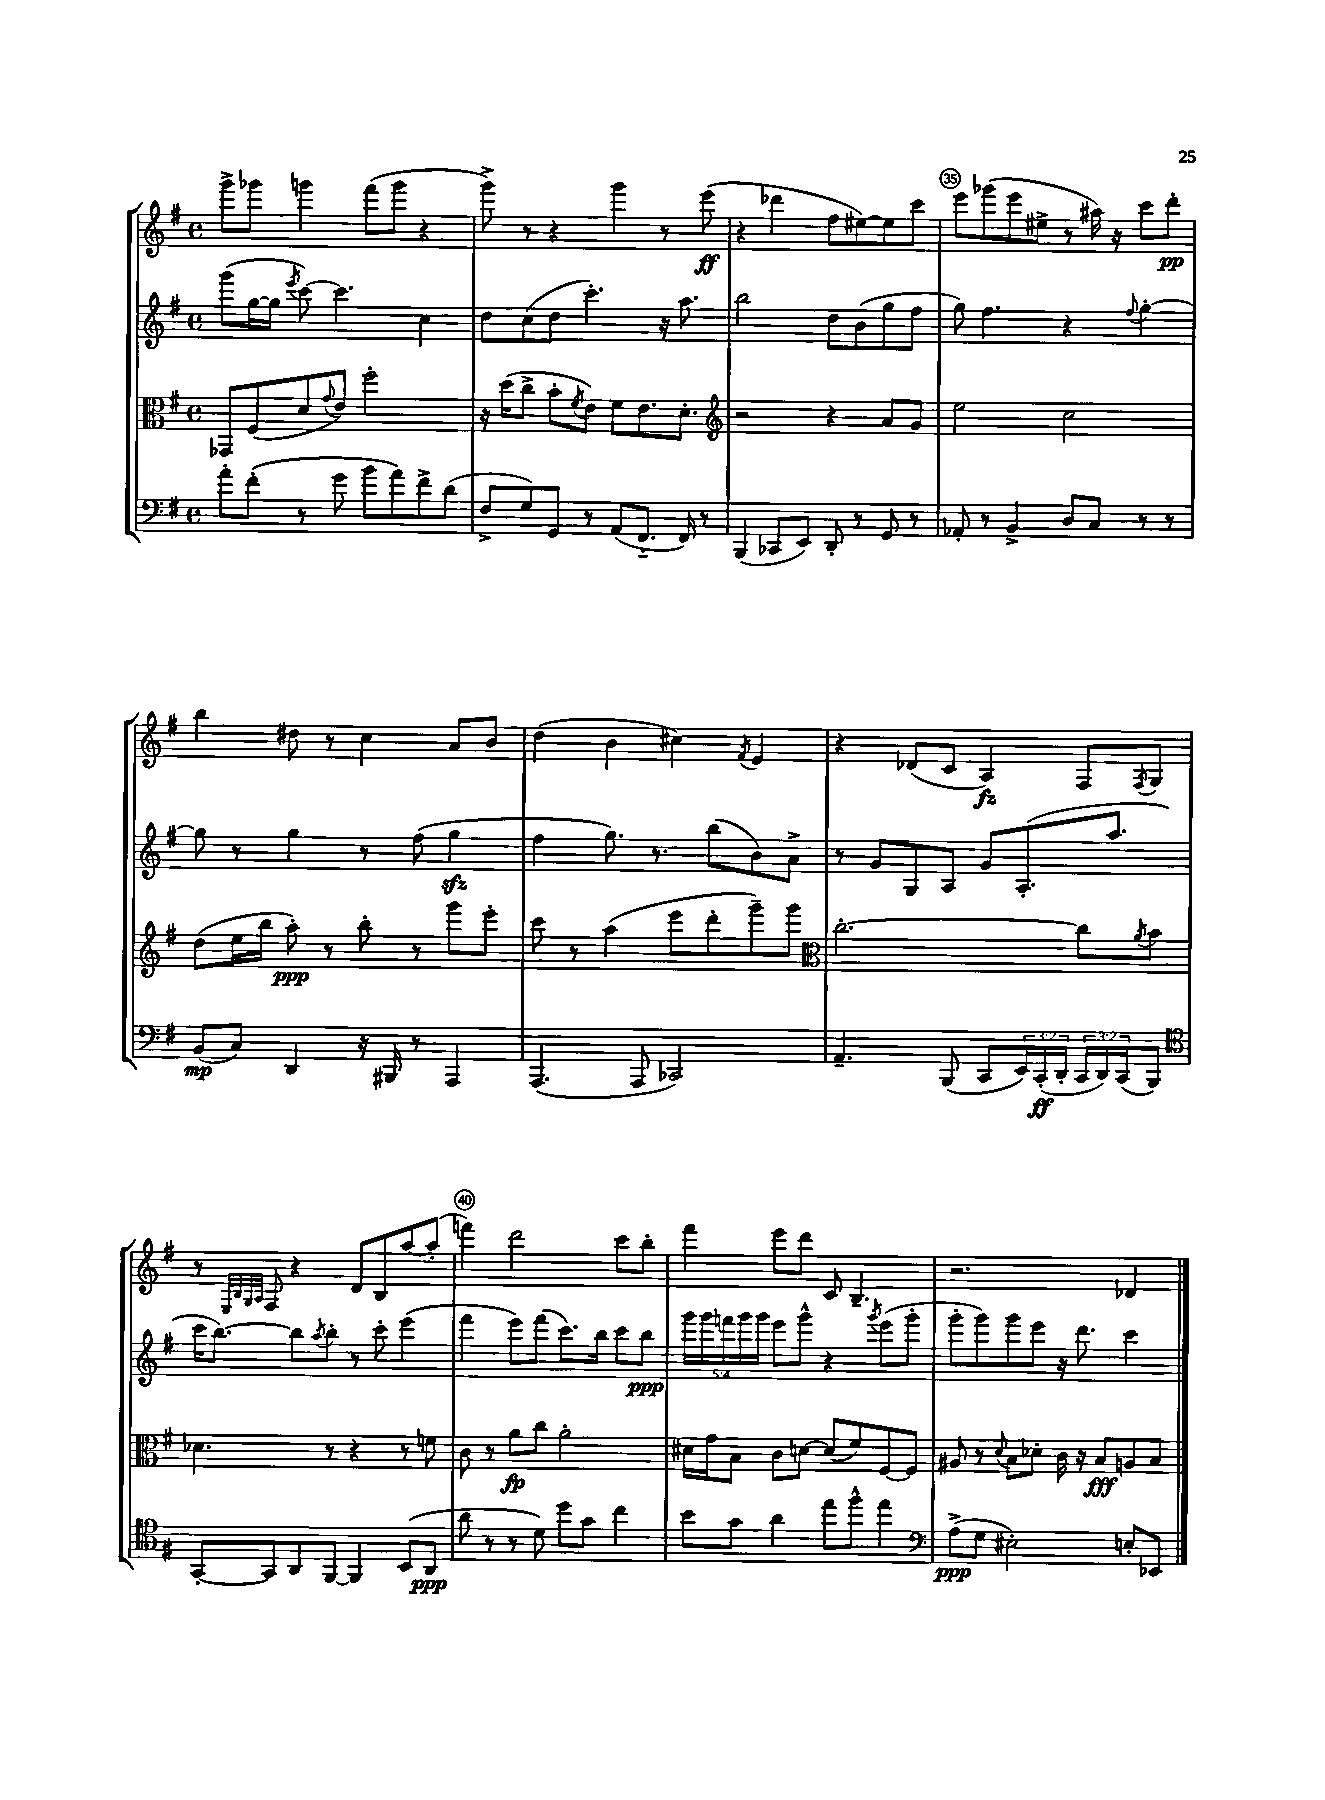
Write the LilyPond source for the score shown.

<<
\new StaffGroup <<
\new Staff = "s0" {
    \clef treble \key g \major \defaultTimeSignature \time 4/4
    g'''8-> ges'''8 g'''4 fis'''8( g'''8 r4 |
    g'''8->) r8 r4 g'''4 r8 e'''8\ff( |
    r4 des'''4 fis''8 eis''8~) eis''8 c'''8 |
    e'''8 ges'''8( e'''8 eis''8-> r8 ais''16) r16 c'''8 d'''8-.\pp |
    b''4 dis''8 r8 c''4 a'8 b'8 |
    d''4( b'4 cis''4) \acciaccatura { fis'8 } e'4 |
    r4 des'8( c'8 a4\fz) fis8 \acciaccatura { fis8 } g8 |
    r8 \grace { e32 b32 g32 a32 } fis8 r4 d'8 b8 a''8~ a''8-.( |
    f'''4) d'''2 c'''8 b''8-. |
    fis'''4 e'''8 d'''8 c'8 b4.-- |
    r2. des'4 \bar "|." |
}
\new Staff = "s1" {
    \clef treble \key g \major \defaultTimeSignature \time 4/4 \override Staff.TupletNumber.text = #tuplet-number::calc-fraction-text
    g'''8( g''16~ g''16 \acciaccatura { e'''8 } c'''8~) c'''4. c''4 |
    d''8 c''8( d''8 c'''4.-.) r16 a''8. |
    b''2 d''8 b'8( g''8 fis''8 |
    g''8) fis''4. r4 \appoggiatura { fis''8 } g''4~-. |
    g''8 r8 g''4 r8 fis''8( g''4\sfz |
    fis''4 g''8.) r8. b''8( b'8) a'8-> |
    r8 g'8 g8 a8 g'8 a8.-.( a''8. |
    c'''16 b''8.~) b''8 \acciaccatura { a''8 } b''8-. r8 c'''8-. e'''4( |
    fis'''4 e'''8) fis'''8( c'''8.) b''16 c'''8 b''8\ppp |
    \tuplet 5/4 { g'''16 g'''16 f'''16 g'''16 g'''16 } e'''8 g'''8-^ r4 \acciaccatura { g'''8 } e'''8( g'''8-. |
    g'''8-. g'''8) g'''8 e'''8 r16 d'''8. c'''4 \bar "|." |
}
\new Staff = "s2" {
    \clef alto \key g \major \defaultTimeSignature \time 4/4
    ges,8 fis8( d'8 \appoggiatura { g'8 } e'8) fis''2-. |
    r16 d''16( c''8-> b'8-. \acciaccatura { fis'8 } e'8) fis'8 e'8. d'8.-. |
    \clef treble r2 r4 a'8 g'8 |
    e''2 c''2 |
    d''8( e''16 b''16 a''8-.\ppp) r8 b''8-. r8 g'''8 e'''8-. |
    c'''8 r8 a''4( e'''8 d'''8-. g'''8--) g'''8 |
    \clef alto c''2.~-. c''8 \acciaccatura { a'8 } b'8 |
    des'4. r8 r4 r8 f'8 |
    c'8 r8 a'8\fp c''8 a'2-. |
    dis'16 g'16 b8 c'8 d'8~ d'8( fis'8) fis8~ fis8 |
    ais8 r8 \appoggiatura { d'8 } b8 des'8-. c'16 r16 b8\fff a8 b8 \bar "|." |
}
\new Staff = "s3" {
    \clef bass \key g \major \defaultTimeSignature \time 4/4 \override Staff.TupletNumber.text = #tuplet-number::calc-fraction-text
    a'8-. fis'8-.( r8 g'8 b'8 a'8) fis'8-> d'8( |
    fis8-> g8) g,8 r8 a,8( fis,8.-_ fis,16) r8 |
    b,,4( ces,8 e,8) d,8-. r8 g,8 r8 |
    aes,8-. r8 b,4-> d8 c8 r8 r8 |
    b,8\mp( c8) d,4 r16 bis,,16 r8 a,,4 |
    a,,4.( a,,8 ces,2) |
    a,4.-- b,,8( c,8 \tuplet 3/2 { e,16) c,16-.\ff( d,16-. } \tuplet 3/2 { c,16 d,16) c,16( } b,,8) |
    \clef tenor g,8~-. g,8 a,8 fis,8~ fis,4 b,8( a,8\ppp |
    a'8 r8 r8 d'8) d''8 g'8 c''4 |
    b'8 g'8 a'4 e''8 fis''8-^ e''4 |
    \clef bass a8->\ppp( g8 eis2-.) e8-. ees,8 \bar "|." |
}
>>
>>
\layout { \context { \Score currentBarNumber = #32 \override BarNumber.break-visibility = ##(#f #t #t) barNumberVisibility = #(every-nth-bar-number-visible 5) \override BarNumber.stencil = #(make-stencil-circler 0.1 0.3 ly:text-interface::print) } }
